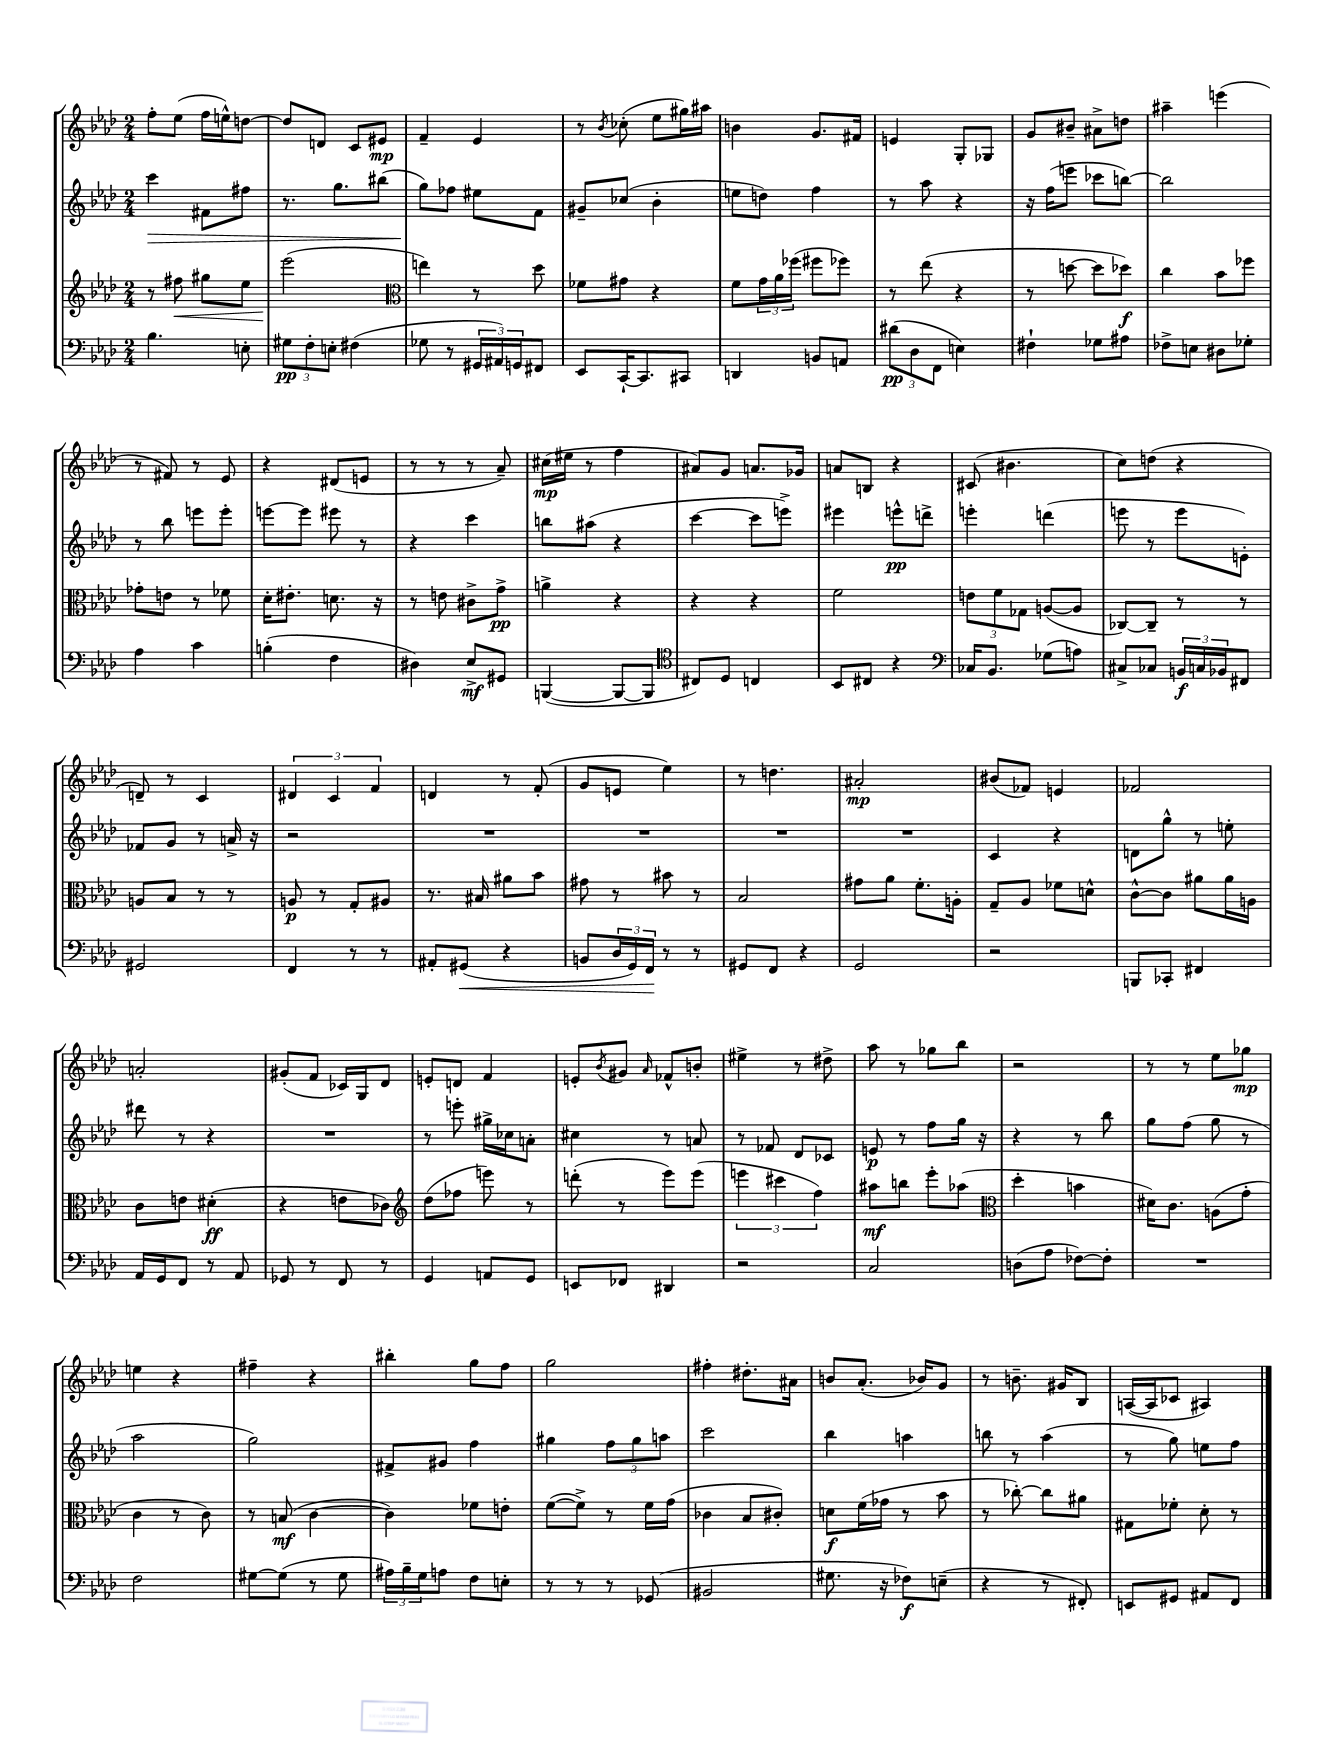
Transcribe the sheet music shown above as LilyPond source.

<<
\new StaffGroup <<
\new Staff = "s0" {
    \clef treble \key aes \major \numericTimeSignature \time 2/4
    f''8-. ees''8( f''16 e''16-^) d''8~ |
    d''8 d'8 c'8 eis'8\mp |
    f'4-- ees'4 |
    r8 \acciaccatura { bes'8 } ces''8-.( ees''8 gis''16) ais''16 |
    b'4 g'8. fis'16 |
    e'4 g8-. ges8 |
    g'8 bis'8-- ais'8-> d''8 |
    ais''4-- e'''4( |
    r8 fis'8) r8 ees'8 |
    r4 dis'8( e'8 |
    r8 r8 r8 aes'8--) |
    cis''16\mp( eis''16 r8 f''4 |
    ais'8) g'8 a'8. ges'16 |
    a'8 b8 r4 |
    cis'8( bis'4. |
    c''8) d''8( r4 |
    d'8--) r8 c'4 |
    \tuplet 3/2 { dis'4 c'4 f'4 } |
    d'4 r8 f'8-.( |
    g'8 e'8 ees''4) |
    r8 d''4. |
    ais'2-.\mp |
    bis'8( fes'8) e'4 |
    fes'2 |
    a'2-. |
    gis'8-.( f'8 ces'16) g16 des'8 |
    e'8-. d'8 f'4 |
    e'8-. \acciaccatura { bes'8 } gis'8 \grace { aes'16 } fes'8-^ b'8-. |
    eis''4-> r8 dis''8-> |
    aes''8 r8 ges''8 bes''8 |
    r2 |
    r8 r8 ees''8 ges''8\mp |
    e''4 r4 |
    fis''4-- r4 |
    bis''4-. g''8 f''8 |
    g''2 |
    fis''4-. dis''8.-. ais'16 |
    b'8 aes'8.-.( bes'16) g'8 |
    r8 b'8.-- gis'16 bes8 |
    a16~( a16 ces'8 ais4) \bar "|." |
}
\new Staff = "s1" {
    \clef treble \key aes \major \numericTimeSignature \time 2/4
    c'''4\> fis'8 fis''8 |
    r8. g''8. bis''8( |
    g''8\!) fes''8 eis''8 f'8 |
    gis'8-- ces''8( bes'4-. |
    e''8 d''8) f''4 |
    r8 aes''8 r4 |
    r16 f''16( e'''8 ces'''8 b''8~) |
    b''2 |
    r8 bes''8 e'''8 e'''8-. |
    e'''8~ e'''8 eis'''8 r8 |
    r4 c'''4 |
    b''8 ais''8( r4 |
    c'''4~ c'''8 e'''8->) |
    eis'''4 e'''8-^\pp d'''8-> |
    e'''4-. d'''4( |
    e'''8 r8 e'''8 e'8-.) |
    fes'8 g'8 r8 a'16-> r16 |
    r2 |
    R2 |
    R2 |
    R2 |
    R2 |
    c'4 r4 |
    d'8 g''8-^ r8 e''8-. |
    dis'''8 r8 r4 |
    R2 |
    r8 e'''8-. gis''16-> ces''16 a'8-. |
    cis''4 r8 a'8 |
    r8 fes'8 des'8 ces'8 |
    e'8\p r8 f''8 g''16 r16 |
    r4 r8 bes''8 |
    g''8 f''8( g''8 r8 |
    aes''2 |
    g''2) |
    fis'8-> gis'8 f''4 |
    gis''4 \tuplet 3/2 { f''8 gis''8 a''8 } |
    c'''2 |
    bes''4 a''4 |
    b''8 r8 aes''4( |
    r8 g''8) e''8 f''8 \bar "|." |
}
\new Staff = "s2" {
    \clef treble \key aes \major \numericTimeSignature \time 2/4
    r8 fis''8\< gis''8 ees''8 |
    ees'''2\!( |
    \clef alto e''4) r8 des''8 |
    fes'8 gis'8 r4 |
    f'8 \tuplet 3/2 { g'16 aes'16 fes''16( } fis''8 fes''8) |
    r8 ees''8( r4 |
    r8 d''8~ d''8 des''8\f) |
    c''4 bes'8 fes''8 |
    ges'8-. e'8 r8 fes'8 |
    des'16-. eis'8.-. d'8. r16 |
    r8 e'8 cis'8-> g'8->\pp |
    a'4-> r4 |
    r4 r4 |
    f'2 |
    \tuplet 3/2 { e'8 f'8 ges8 } a8~( a8 |
    ces8~) ces8-- r8 r8 |
    a8 bes8 r8 r8 |
    a8\p r8 g8-. ais8 |
    r8. bis16 ais'8 bes'8 |
    gis'8 r8 bis'8 r8 |
    bes2 |
    gis'8 aes'8 f'8.-. a16-. |
    g8-- aes8 fes'8 d'8-^ |
    c'8~-^ c'8 ais'8 ais'16 a16 |
    c'8 e'8 dis'4-.\ff( |
    r4 e'8 ces'8) |
    \clef treble des''8( fes''8 e'''8) r8 |
    d'''8-.( r8 ees'''8) ees'''8( |
    \tuplet 3/2 { e'''4 cis'''4 f''4) } |
    ais''8\mf b''8 ees'''8-. aes''8( |
    \clef alto des''4-. b'4 |
    dis'16) c'8. a8( g'8-. |
    c'4 r8 c'8) |
    r8 b8\mf( c'4~ |
    c'4) fes'8 e'8-. |
    f'8~( f'8->) r8 f'16 g'16( |
    ces'4 bes8 cis'8-.) |
    d'8\f f'16( ges'16 r8 bes'8 |
    r8 ces''8~-.) ces''8 ais'8 |
    gis8 fes'8-. des'8-. r8 \bar "|." |
}
\new Staff = "s3" {
    \clef bass \key aes \major \numericTimeSignature \time 2/4
    bes4. e8-. |
    \tuplet 3/2 { gis8\pp f8-. e8-. } fis4( |
    ges8 r8 \tuplet 3/2 { gis,16 ais,16) g,16 } fis,8 |
    ees,8 c,16~-! c,8. cis,8 |
    d,4 b,8 a,8 |
    \tuplet 3/2 { dis'8\pp( des8 f,8 } e4) |
    fis4-! ges8 ais8 |
    fes8-> e8 dis8 ges8-. |
    aes4 c'4 |
    b4-.( f4 |
    dis4) ees8->\mf gis,8 |
    b,,4~( b,,8~ b,,8 |
    \clef tenor cis8) des8 c4 |
    bes,8 cis8 r4 |
    \clef bass ces16 bes,8. ges8( a8) |
    cis8-> ces8 \tuplet 3/2 { b,16\f c16 bes,16 } fis,8 |
    gis,2 |
    f,4 r8 r8 |
    ais,8-. gis,8\<( r4 |
    b,8 \tuplet 3/2 { des16 g,16) f,16\! } r8 r8 |
    gis,8 f,8 r4 |
    g,2 |
    r2 |
    b,,8 ces,8-. fis,4 |
    aes,16 g,16 f,8 r8 aes,8 |
    ges,8 r8 f,8 r8 |
    g,4 a,8 g,8 |
    e,8 fes,8 dis,4 |
    r2 |
    c2 |
    d8( aes8 fes8~) fes8-. |
    R2 |
    f2 |
    gis8~ gis8( r8 gis8 |
    \tuplet 3/2 { ais16) bes16-- g16 } a8 f8 e8-. |
    r8 r8 r8 ges,8( |
    bis,2 |
    gis8. r16 fes8\f) e8--( |
    r4 r8 fis,8-.) |
    e,8 gis,8 ais,8 f,8 \bar "|." |
}
>>
>>
\layout { \context { \Score \remove "Bar_number_engraver" } }
